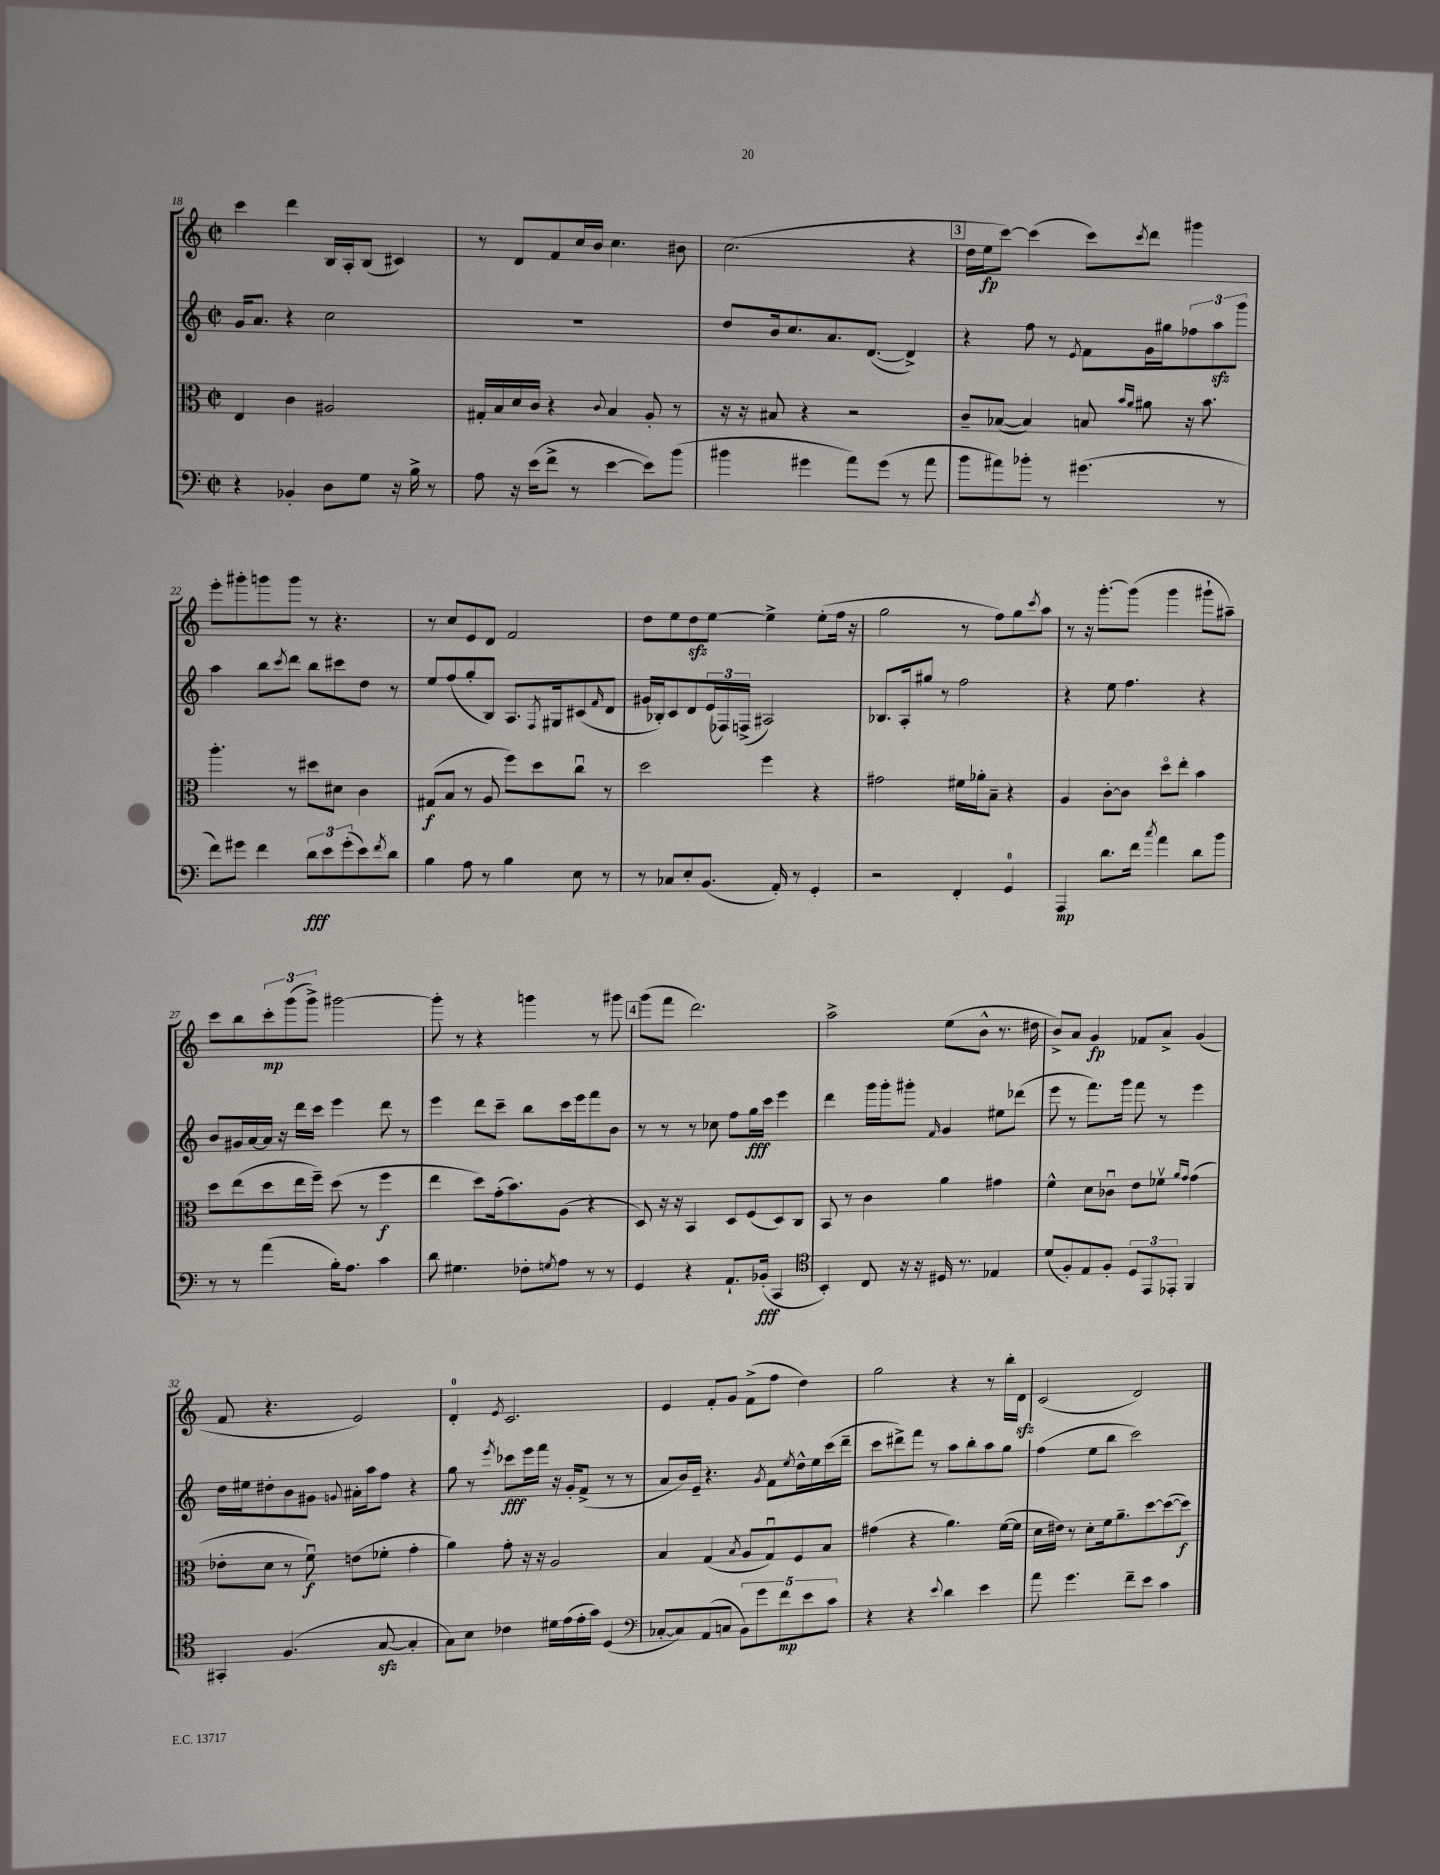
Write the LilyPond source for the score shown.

<<
\new StaffGroup <<
\new Staff = "s0" {
    \clef treble \key c \major \defaultTimeSignature \time 2/2
    c'''4 d'''4 b16 a16-. b8( cis'4) |
    r8 d'8 f'8 c''16 b'16 c''4. bis'8 |
    c''2.( r4 |
    \mark \markup { \box "3" } d''16 e''16\fp c'''8~) c'''4( c'''8) \acciaccatura { c'''8 } d'''8 gis'''4 |
    e'''8-. gis'''8-. g'''8 g'''8 r8 r4. |
    r8 c''8 e'8 d'8 f'2 |
    d''8 e''8 d''8\sfz e''8~ e''4-> e''8-.( f''16 r16 |
    g''2 r8 f''8) g''8 \acciaccatura { c'''8 } a''8 |
    r8 r16 g'''8.~-. g'''8( g'''4 gis'''8-! ais''8--) |
    c'''8 b''8 \tuplet 3/2 { c'''8-.\mp g'''8( g'''8->) } gis'''2~ |
    gis'''8-. r8 r4 g'''4 r8 gis'''8 |
    \mark \markup { \box "4" } g'''8( f'''8 d'''2.) |
    a''2-> e''8( b'8-^ r8. dis''16 |
    b'8->) a'8 g'4\fp fes'8 a'8-> g'4( |
    f'8 r4. e'2) |
    d'4-0-. \acciaccatura { e'8 } c'2. |
    e'4 f'8-. g'8 f'8->( f''8 d''4) |
    g''2 r4 r8 b''16-. d'16\sfz |
    c'2( d'2) \bar "|." |
}
\new Staff = "s1" {
    \clef treble \key c \major \defaultTimeSignature \time 2/2
    g'16 a'8. r4 c''2 |
    R1 |
    d''8 b'16 c''8. a'8. d'8.~( d'4->) |
    \mark \markup { \box "3" } r4 f''8 r8 \acciaccatura { e'8 } f'8 g'16 gis''16 \tuplet 3/2 { fes''8 a''8\sfz g'''8 } |
    a''4 b''8 \acciaccatura { c'''8 } d'''8 b''8 cis'''8 d''8 r8 |
    e''8 f''8( g''8-. b8) a8. \acciaccatura { f8 } gis16 cis'8( \grace { f'16 } d'8 |
    gis'16 bes16-.) c'8 d'8 \tuplet 3/2 { e'16( fes16) f16->( } ais2) |
    bes8. a16-. gis''8 r8 f''2 |
    r4 e''8 f''4. r4 |
    b'8 gis'16 a'16~ a'16 r16 d'''16 c'''16 e'''4 d'''8 r8 |
    e'''4 d'''8 c'''8-- b''8 c'''16 e'''16 f'''8 b'8 |
    \mark \markup { \box "4" } r8 r8 r8 ces''8 f''8 g''16\fff c'''16 e'''4 |
    d'''4 g'''16 g'''16-. gis'''8-. \grace { f'16 } g'4 eis''8 des'''8( |
    e'''8 r8 f'''8.) g'''16 f'''8 r8 e'''4 |
    d''16 eis''16 dis''8-. b'8 gis'8 \appoggiatura { g'8 } ais'16-. a''16 f''8 r4 |
    g''8 r8 \acciaccatura { e'''8 } ces'''8\fff e'''16 f'''16 r16 g'16-. f'8->( r8 r8 |
    a'8 b'16) e'16-- r4. \acciaccatura { g'8 } f'8 \acciaccatura { e''8 } d''16-^ e''16 c'''16( d'''16-- |
    c'''8 dis'''8->) f'''8 r8 a''8 b''8-. a''8 g''8 |
    f''4( e''8 b''8 c'''2) \bar "|." |
}
\new Staff = "s2" {
    \clef alto \key c \major \defaultTimeSignature \time 2/2
    e4 c'4 ais2 |
    gis16-. b16 d'16 c'16 r4 \appoggiatura { c'8 } b4 a8-. r8 |
    r16 r16 bis8 r4 r2 |
    \mark \markup { \box "3" } c'8-- bes8~( bes4) b8 \grace { b'16 a'16 } ais'8 r16 b'8. |
    a''4.-. r8 dis''8 dis'8 c'4 |
    gis8\f( b8 r8 a8 f''8) d''8 c''8\downbow r8 |
    d''2 f''4 r4 |
    gis'2 fis'16 aes'16-. b8-- r4 |
    a4 c'8~-. c'8 d''8\flageolet e''8-. b'4 |
    d''8 e''8( d''8 e''16 f''16--) d''8( r8 f''4\f |
    e''4 d''8) g'16-.( b'8.) a8( r4 |
    \mark \markup { \box "4" } d8) r16 r16 b,4 d8 f8( d8) c8 |
    b,8 r8 c'4 a'4 gis'4 |
    f'4-^ d'8 ces'8\downbow e'8 fes'8\upbow \grace { a'16 g'16 } g'4( |
    ees'8-. d'8 r8 f'8\downbow\f) e'8( fes'8-. g'4-. |
    a'4) g'8-. r16 r16 a2 |
    b4 g4( \acciaccatura { b8 } a8 g8\downbow) f8 b8 |
    gis'4( r4 a'4.) f'16~( f'16 |
    d'16 eis'16) r8 d'8-. f'16 a'8.-- d''8~ d''8~( d''8\f) \bar "|." |
}
\new Staff = "s3" {
    \clef bass \key c \major \defaultTimeSignature \time 2/2
    r4 bes,4-. d8 g8 r16 b16-> r8 |
    a8 r16 e'16( f'8-> r8 e'4~ e'8) b'8( |
    bis'4 gis'4 a'8) gis'8( r8 a'8 |
    \mark \markup { \box "3" } b'8 ais'8) bes'8-. r8 gis'4.( r8 |
    f'8) gis'8 f'4 \tuplet 3/2 { d'8\fff e'8 gis'8-.( } e'8) \acciaccatura { f'8 } d'8 |
    b4 a8 r8 b4 e8 r8 |
    r8 ces8 e8-. b,8.( a,16-.) r8 g,4-. |
    r2 f,4-. g,4-0 |
    a,,4\mp d'8. f'16 \acciaccatura { c''8 } a'4 d'8 b'8 |
    r8 r8 a'4( b16-.) a8. c'4 |
    d'8 gis4. fes8-. \acciaccatura { g8 } a8 r8 r8 |
    \mark \markup { \box "4" } g,4 r4 a,8.-! bes,16-.\fff( c,4 |
    \clef tenor b,4-.) c8 r16 r16 dis16 r8. ees4 |
    d'8( f8-.) e8 f8-. \tuplet 3/2 { d8 e,8 ees,8-. } f,4 |
    gis,4-. f4.( g8~\sfz g4-. |
    g8) b8 ces'4 dis'16 e'16( e'16-. g'16) d4( |
    \clef bass ces8~-. ces8) a,8( c8 \tuplet 5/4 { b,8) g'8 f'8\mp e'8 c'8 } |
    r4 r4 \appoggiatura { e'8 } d'4 e'4 |
    a'8 g'4. f'8-- e'8 c'4 \bar "|." |
}
>>
>>
\layout { \context { \Score currentBarNumber = #18 } }
